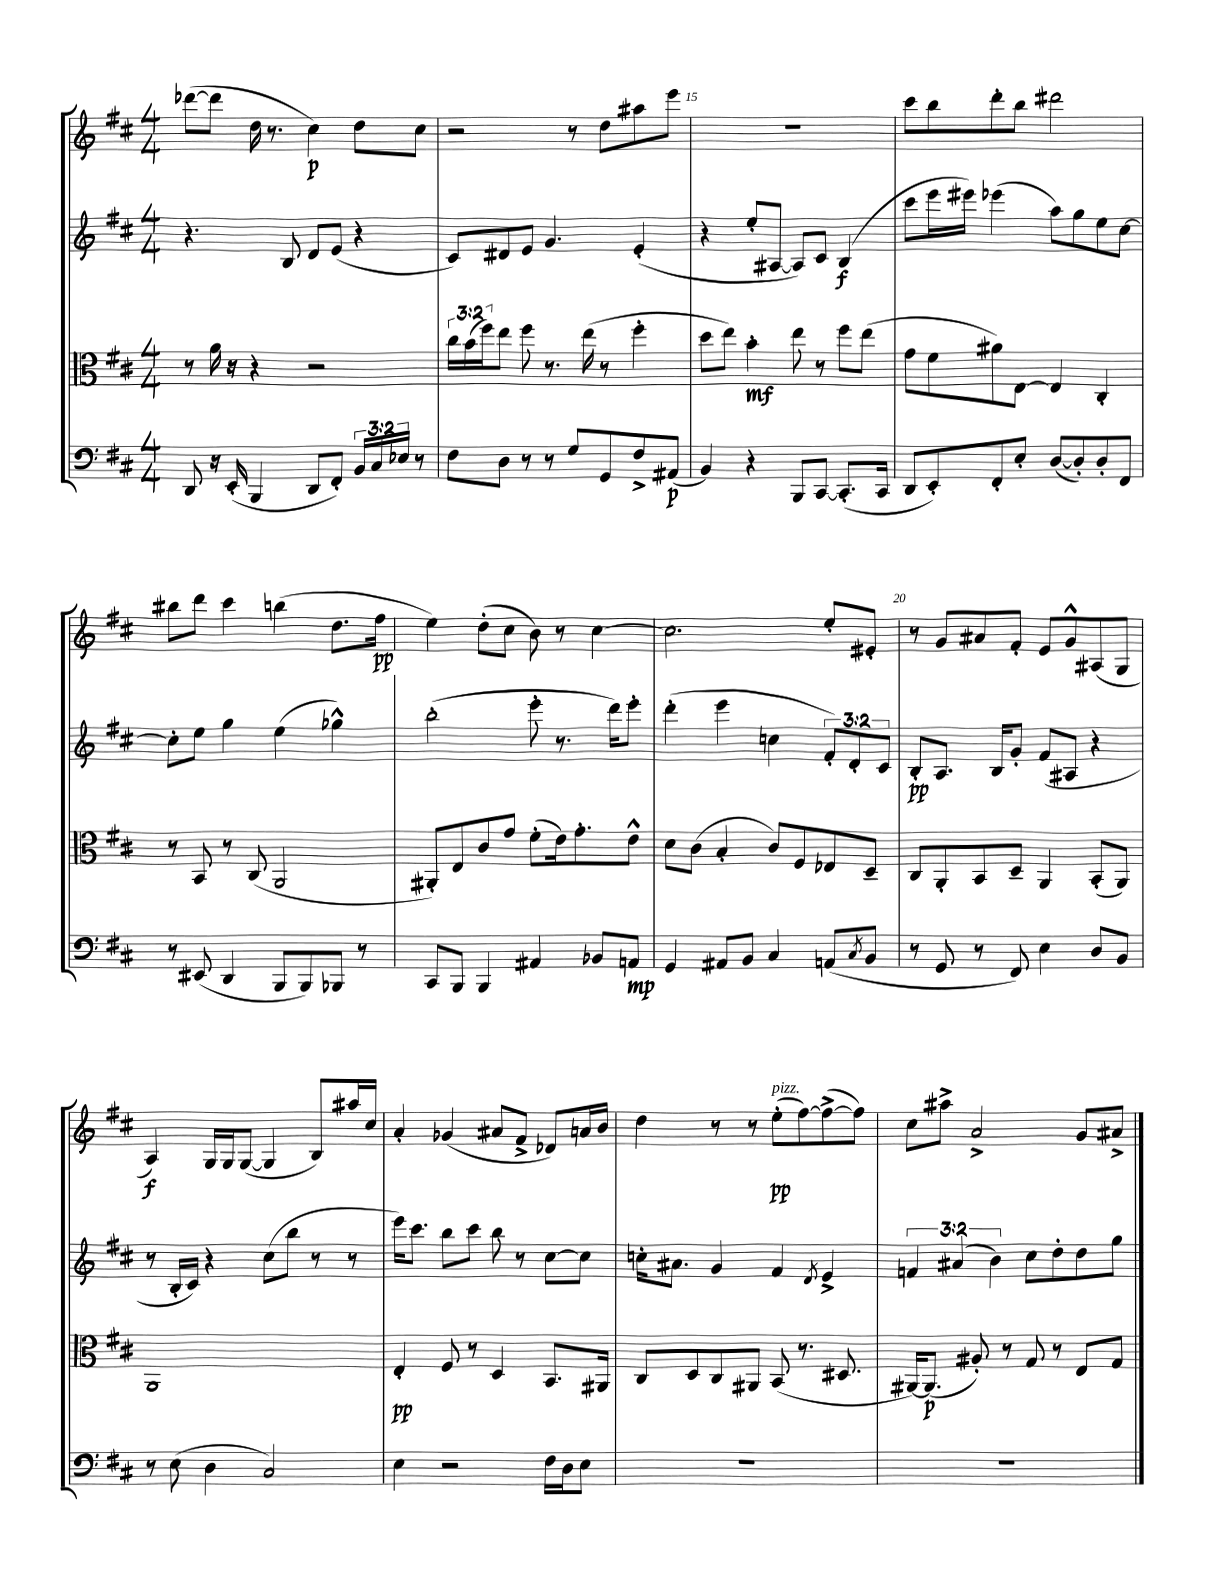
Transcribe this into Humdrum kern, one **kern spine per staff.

**kern	**dynam	**kern	**dynam	**kern	**dynam	**kern	**dynam
*part4	*part4	*part3	*part3	*part2	*part2	*part1	*part1
*staff4	*staff4	*staff3	*staff3	*staff2	*staff2	*staff1	*staff1
*clefF4	*	*clefC3	*	*clefG2	*	*clefG2	*
*k[f#c#]	*	*k[f#c#]	*	*k[f#c#]	*	*k[f#c#]	*
*M4/4	*	*M4/4	*	*M4/4	*	*M4/4	*
=13	=13	=13	=13	=13	=13	=13	=13
8DD/	.	8r	.	4.r	.	([8ddd-X\L	.
16r	.	16a\	.	.	.	8ddd-\J]	.
(16EE'/	.	16r	.	.	.	.	.
4BBB/	.	4r	.	.	.	16dd\	.
.	.	.	.	.	.	8.r	.
.	.	.	.	8B/	.	.	.
8DD/L	.	2r	.	8d/L	.	4cc#\)	p
8FF#'/J)	.	.	.	(8e/J	.	.	.
24BB/LL	.	.	.	4r	.	8dd\L	.
24C#/	.	.	.	.	.	.	.
24E-X/JJ	.	.	.	.	.	.	.
8r	.	.	.	.	.	8cc#\J	.
=14	=14	=14	=14	=14	=14	=14	=14
8F#\L	.	24cc#\LL	.	8c#/L)	.	2r	.
.	.	(24b\	.	.	.	.	.
.	.	24ff#\J)	.	.	.	.	.
8D\J	.	8ee\J	.	8d#X/	.	.	.
8r	.	8ff#\	.	8e/J	.	.	.
8r	.	8.r	.	4.g/	.	.	.
8G/L	.	.	.	.	.	8r	.
.	.	(16ee\	.	.	.	.	.
8GG/	.	8r	.	.	.	8dd\L	.
8F#^/	.	4ff#'\	.	(4e'/	.	8aa#X\	.
(8AA#X/J	p	.	.	.	.	8eee\J	.
=15	=15	=15	=15	=15	=15	=15	=15
4BB/)	.	8dd\L	.	4r	.	1r	.
.	.	8ee\J)	.	.	.	.	.
4r	.	4b'\	mf	8ee'/L	.	.	.
.	.	.	.	[8A#X/J	.	.	.
8BBB/L	.	8ee\	.	8A#/L])	.	.	.
[8CC#/J	.	8r	.	8c#/J	.	.	.
(8.CC#'/L]	.	8ff#\L	.	(4B/	f	.	.
.	.	(8ee\J	.	.	.	.	.
16CC#/Jk	.	.	.	.	.	.	.
=16	=16	=16	=16	=16	=16	=16	=16
8DD/L	.	8g\L	.	8ccc#\L	.	8ccc#\L	.
8EE'/)	.	8f#\	.	16eee\L	.	8bb\	.
.	.	.	.	16eee#X\JJ)	.	.	.
8FF#'/	.	8a#X\)	.	(4eee-X\	.	8ddd'\	.
8E'/J	.	[8E\J	.	.	.	8bb\J	.
([8D/L	.	4E/]	.	8aa\L)	.	2ddd#X\	.
8D'/])	.	.	.	8gg\	.	.	.
8D'/	.	4C#'/	.	8ee\	.	.	.
8FF#/J	.	.	.	[8cc#\J	.	.	.
!!LO:LB:g=z
=17	=17	=17	=17	=17	=17	=17	=17
8r	.	8r	.	8cc#'\L]	.	8bb#X\L	.
(8EE#X/	.	8BB/	.	8ee\J	.	8ddd\J	.
4DD/	.	8r	.	4gg\	.	4ccc#\	.
.	.	(8C#/	.	.	.	.	.
8BBB/L	.	2AA/	.	(4ee\	.	(4bbn\	.
8BBB/)	.	.	.	.	.	.	.
8BBB-X/J	.	.	.	4gg-X^^\)	.	8.dd\L	.
8r	.	.	.	.	.	.	.
.	.	.	.	.	.	16ff#\Jk	pp
=18	=18	=18	=18	=18	=18	=18	=18
8CC#/L	.	8AA#X'/L)	.	(2bb'\	.	4ee\)	.
8BBB/J	.	8E/	.	.	.	.	.
4BBB/	.	8c#/	.	.	.	(8dd'\L	.
.	.	8g/J	.	.	.	8cc#\J	.
4AA#X/	.	(8f#'\L	.	8eee'\	.	8b\)	.
.	.	16e\k)	.	8.r	.	8r	.
.	.	8.g'\	.	.	.	.	.
8BB-X/L	.	.	.	.	.	[4cc#\	.
.	.	.	.	16ddd\KL)	.	.	.
8AAn/J	mp	8e^^\J	.	8eee'\J	.	.	.
=19	=19	=19	=19	=19	=19	=19	=19
4GG/	.	8d\L	.	(4ddd'\	.	2.cc#\]	.
.	.	(8c#\J	.	.	.	.	.
8AA#X/L	.	4B'/	.	4eee\	.	.	.
8BB/J	.	.	.	.	.	.	.
4C#/	.	8c#/L)	.	4ccn\	.	.	.
.	.	8F#/	.	.	.	.	.
(8AAn/L	.	8E-X/	.	12f#'/L)	.	8ee'/L	.
.	.	.	.	12d'/	.	.	.
8qC#/	.	.	.	.	.	.	.
8BB/J	.	8D~/J	.	.	.	8e#X'/J	.
.	.	.	.	12c#/J	.	.	.
=20	=20	=20	=20	=20	=20	=20	=20
8r	.	8C#/L	.	8B'/L	pp	8r	.
8GG/	.	8AA'/	.	8.A/J	.	8g/L	.
8r	.	8BB/	.	.	.	8a#X/	.
.	.	.	.	16B/KL	.	.	.
8FF#/)	.	8D~/J	.	8g'/J	.	8f#'/J	.
4E\	.	4AA/	.	(8f#/L	.	8e/L	.
.	.	.	.	8A#X/J	.	8g^^/	.
8D/L	.	(8BB'/L	.	4r	.	(8A#X/	.
8BB/J	.	8AA/J)	.	.	.	8G/J	.
!!LO:LB:g=z
=21	=21	=21	=21	=21	=21	=21	=21
8r	.	1AA	.	8r	.	4A/)	f
(8E\	.	.	.	16B'/LL	.	.	.
.	.	.	.	16c#/JJ)	.	.	.
4D\	.	.	.	4r	.	16G/LL	.
.	.	.	.	.	.	16G/J	.
.	.	.	.	.	.	([8G/J	.
2C#/)	.	.	.	(8cc#\L	.	4G/]	.
.	.	.	.	8bb\J	.	.	.
.	.	.	.	8r	.	8B/L)	.
.	.	.	.	8r	.	16aa#X/L	.
.	.	.	.	.	.	16cc#/JJ	.
=22	=22	=22	=22	=22	=22	=22	=22
4E\	.	4E'/	pp	16eee\KL)	.	4a'/	.
.	.	.	.	8.ccc#\J	.	.	.
2r	.	8F#/	.	8bb\L	.	(4g-X/	.
.	.	8r	.	8ccc#\J	.	.	.
.	.	4D/	.	8bb\	.	8a#X/L	.
.	.	.	.	8r	.	8f#^/J	.
16F#\LL	.	8.BB/L	.	[8cc#\L	.	8d-X/L)	.
16D\J	.	.	.	.	.	.	.
8E\J	.	.	.	8cc#\J]	.	16an/L	.
.	.	16AA#X/Jk	.	.	.	16b/JJ	.
=23	=23	=23	=23	=23	=23	=23	=23
1r	.	8C#/L	.	16ccn'\KL	.	4dd\	.
.	.	.	.	8.a#X\J	.	.	.
.	.	8D/	.	.	.	.	.
.	.	8C#/	.	4g/	.	8r	.
.	.	8AA#X/J	.	.	.	8r	.
!	!	!	!	!	!	!LO:TX:a:i:t=pizz.	!
.	.	(8BB/	.	4f#/	.	(8ee'\L	pp
.	.	8.r	.	.	.	[8ff#\)	.
.	.	.	.	8qd/	.	.	.
.	.	.	.	4e^/	.	(8ff#^\_	.
.	.	8.D#X/	.	.	.	.	.
.	.	.	.	.	.	8ff#\J])	.
=24	=24	=24	=24	=24	=24	=24	=24
1r	.	[16AA#X/KL)	.	6fn/	.	8cc#\L	.
.	.	(8.AA#/J]	p	.	.	.	.
.	.	.	.	.	.	8aa#X^\J	.
.	.	.	.	(6a#X/	.	.	.
.	.	8A#X'/)	.	.	.	2a^/	.
.	.	.	.	6b\)	.	.	.
.	.	8r	.	.	.	.	.
.	.	8G/	.	8cc#\L	.	.	.
.	.	8r	.	8dd'\	.	.	.
.	.	8E/L	.	8dd\	.	8g/L	.
.	.	8G/J	.	8gg\J	.	8a#X^/J	.
==	==	==	==	==	==	==	==
*-	*-	*-	*-	*-	*-	*-	*-
